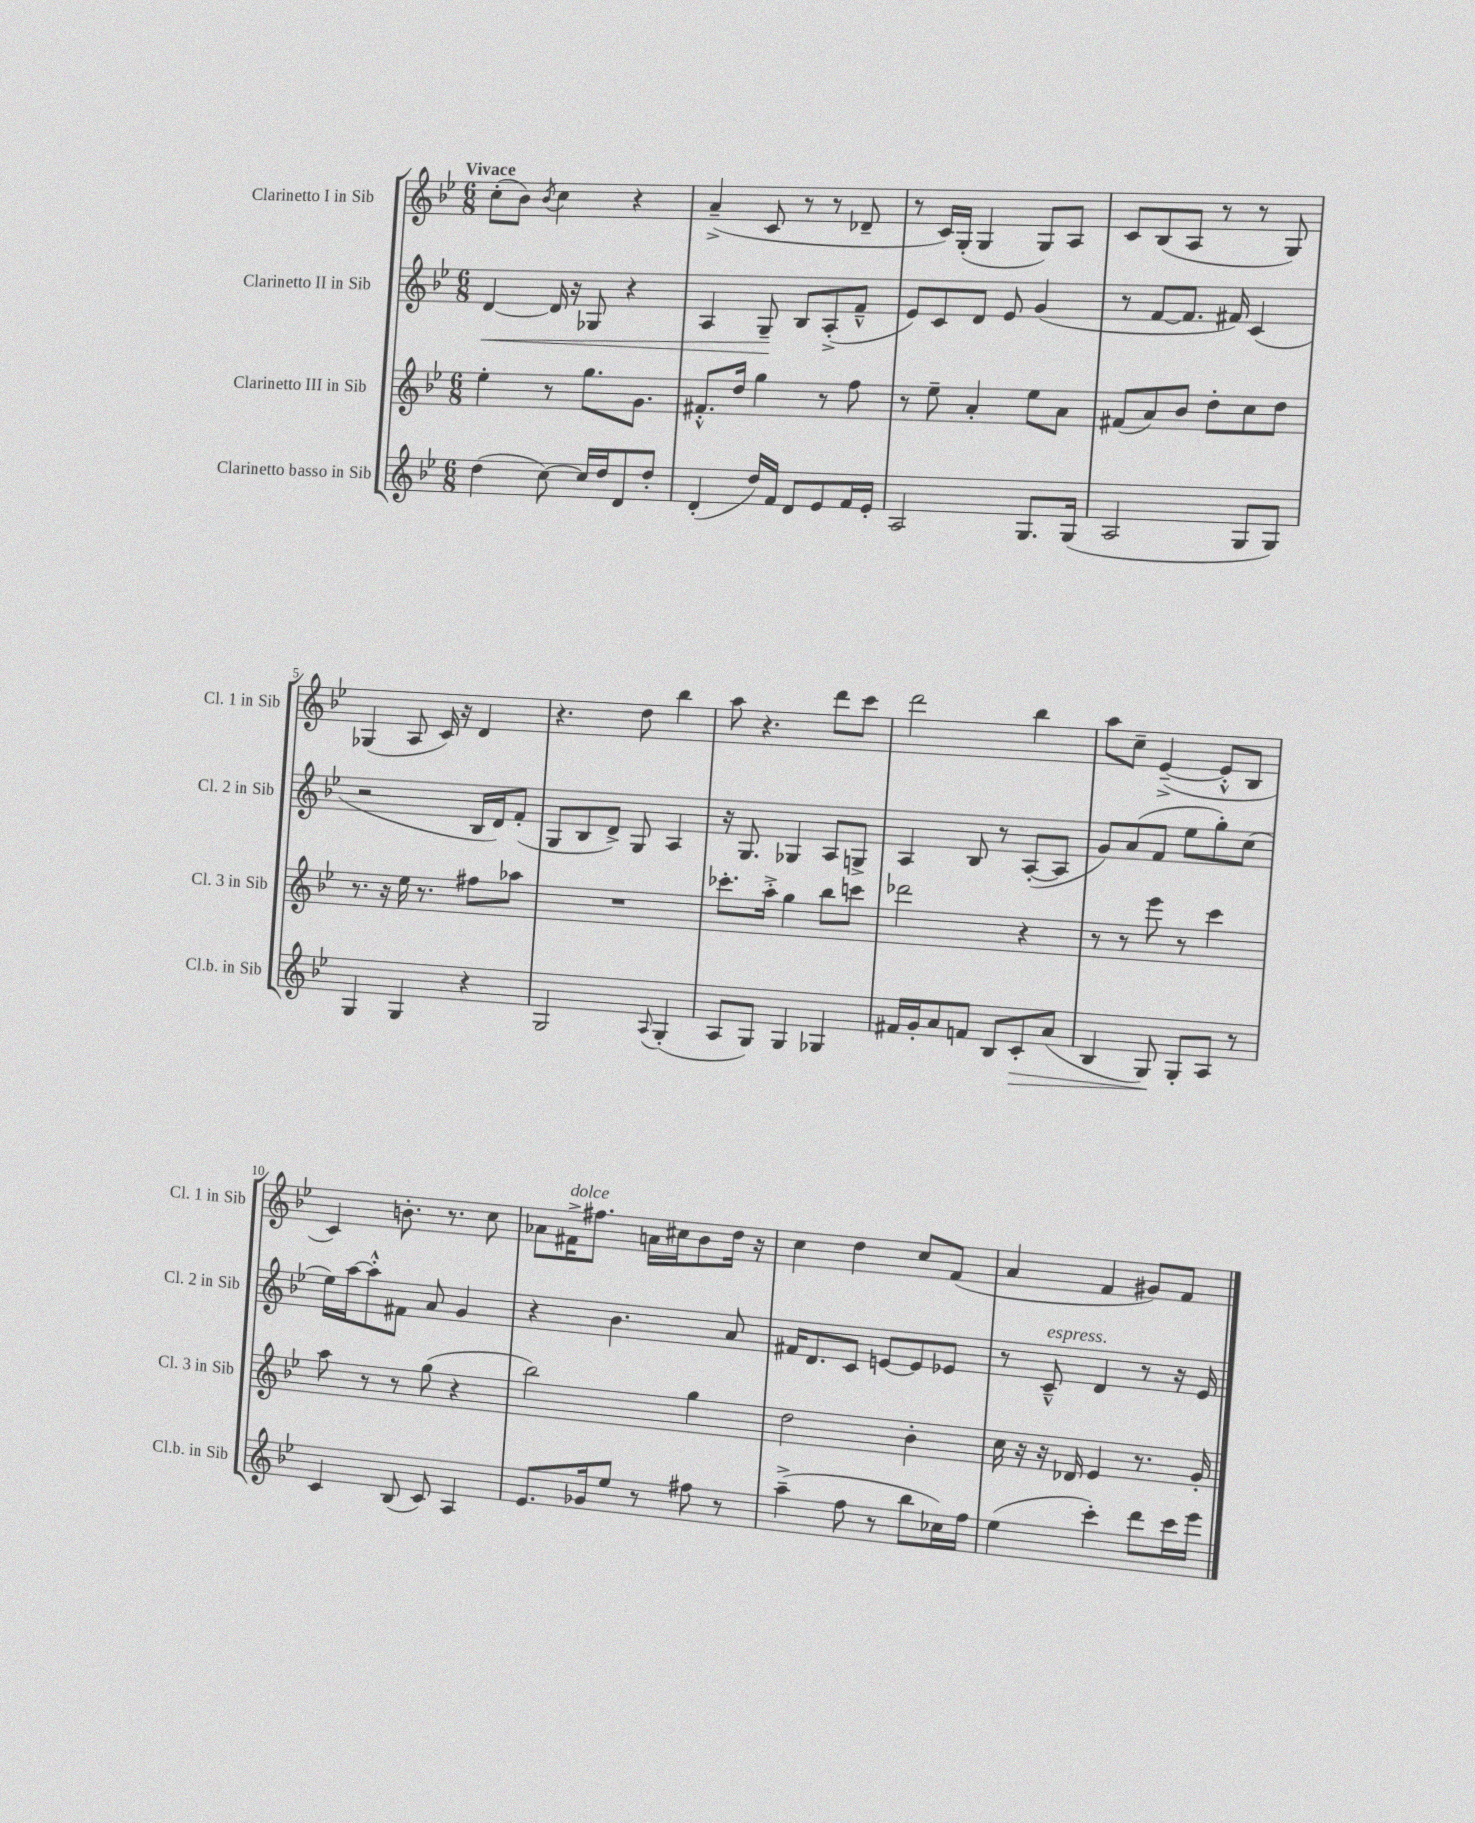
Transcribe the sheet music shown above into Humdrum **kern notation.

**kern	**dynam	**kern	**kern	**dynam	**kern
*part4	*part4	*part3	*part2	*part2	*part1
*staff4	*staff4	*staff3	*staff2	*staff2	*staff1
*I"Clarinetto basso in Sib	*	*I"Clarinetto III in Sib	*I"Clarinetto II in Sib	*	*I"Clarinetto I in Sib
*I'Cl.b. in Sib	*	*I'Cl. 3 in Sib	*I'Cl. 2 in Sib	*	*I'Cl. 1 in Sib
*clefG2	*	*clefG2	*clefG2	*	*clefG2
*k[b-e-]	*	*k[b-e-]	*k[b-e-]	*	*k[b-e-]
*M6/8	*	*M6/8	*M6/8	*	*M6/8
=1	=1	=1	=1	=1	=1
!	!	!	!	!	!LO:TX:a:B:t=Vivace
!	!	!	!	!LO:HP:b	!
(4dd\	.	4ee-'\	[4d/	<	(8cc'\L
.	.	.	.	.	8b-\J)
.	.	.	.	.	8qb-/
[8cc\)	.	8r	16d/]	.	4cc\
.	.	.	16r	.	.
16cc/LL]	.	8.gg\L	8G-X/	.	.
16dd/J	.	.	.	.	.
8d/	.	.	4r	.	4r
.	.	8.g\J	.	.	.
8dd'/J	.	.	.	.	.
=2	=2	=2	=2	=2	=2
(4d'/	.	8.f#X'^^/L	4A/	.	(4a~^/
.	.	16dd/Jk	.	.	.
16dd/LL)	.	4gg\	8G~/	.	8c/
16f/JJ	.	.	.	.	.
8d/L	.	.	8B-/L	[	8r
8e-/	.	8r	(8A'^/	.	8r
16f/L	.	8ff\	8f~^^/J	.	8d-X~/
16e-'/JJ	.	.	.	.	.
=3	=3	=3	=3	=3	=3
2A/	.	8r	8e-/L)	.	8r
.	.	8ee-~\	8c/	.	16c/LL)
.	.	.	.	.	(16G'/JJ
.	.	4a'/	8d/J	.	4G/
.	.	.	8e-/	.	.
8.G/L	.	8ee-\L	(4g/	.	8G/L)
.	.	8a\J	.	.	8A/J
(16G/Jk	.	.	.	.	.
=4	=4	=4	=4	=4	=4
2A/	.	(8f#X/L	8r	.	8c/L
.	.	8a/)	[8f/L	.	(8B-/
.	.	8b-/J	8.f/J]	.	8A/J
.	.	8dd'\L	.	.	8r
.	.	.	16f#X/)	.	.
8G/L	.	8cc\	(4c/	.	8r
8G/J)	.	8dd\J	.	.	8G/)
!!LO:LB:g=z
=5	=5	=5	=5	=5	=5
4G/	.	8.r	2r	.	(4G-X/
.	.	16r	.	.	.
4G/	.	16ee-\	.	.	8A/
.	.	8.r	.	.	.
.	.	.	.	.	16c/)
.	.	.	.	.	16r
4r	.	8ff#X\L	16B-/LL	.	4d/
.	.	.	16d/J)	.	.
.	.	8aa-X\J	(8f'/J	.	.
=6	=6	=6	=6	=6	=6
2G/	.	2.r	8G/L	.	4.r
.	.	.	8B-/	.	.
.	.	.	8d^/J)	.	.
.	.	.	8G/	.	8dd\
8qqA/	.	.	.	.	.
(4G'/	.	.	4A/	.	4bb-\
=7	=7	=7	=7	=7	=7
8A/L	.	8.ccc-X'\L	16r	.	8aa\
.	.	.	8.G/	.	.
8G/J)	.	.	.	.	4.r
.	.	16aa'^\Jk	.	.	.
4G/	.	4gg\	4G-X/	.	.
4G-X/	.	8bb-\L	8A/L	.	8ddd\L
.	.	8cccn\J	8Gn^/J	.	8ccc\J
=8	=8	=8	=8	=8	=8
16f#X/LL	.	2ddd-X\	4A/	.	2ddd\
16g'/J	.	.	.	.	.
8a/	.	.	.	.	.
8fn/J	.	.	8B-/	.	.
8B-/L	.	.	8r	.	.
!	!LO:HP:b	!	!	!	!
8c'/	>	4r	([8A'/L	.	4bb-\
(8a/J	.	.	8A/J]	.	.
=9	=9	=9	=9	=9	=9
4B-/	.	8r	8g/L)	.	8aa\L
.	.	8r	(8a/	.	8cc~\J
8G/)	.	8eee-\	8f/J	.	([4e-~^/
8G'/L	]	8r	8ee-\L	.	.
8A/J	.	4ccc\	8gg'\)	.	8e-'^^/L]
8r	.	.	(8cc\J	.	8B-/J
!!LO:LB:g=z
=10	=10	=10	=10	=10	=10
4c/	.	8aa\	16ee-\LL)	.	4c/)
.	.	.	[16aa\J	.	.
.	.	8r	8aa'^^\]	.	.
(8B-/	.	8r	8f#X\J	.	8.bn'\
8c/)	.	(8gg\	8a/	.	.
.	.	.	.	.	8.r
4A/	.	4r	4g/	.	.
.	.	.	.	.	8cc\
=11	=11	=11	=11	=11	=11
8.e-/L	.	2bb-\)	4r	.	8a-X\L
!	!	!	!	!	!LO:TX:a:i:t=dolce
.	.	.	.	.	16f#X^\K
16g-X/k	.	.	.	.	8.ff#X\J
8ee-/J	.	.	4.b-\	.	.
8r	.	.	.	.	16an\LL
.	.	.	.	.	16cc#X\J
8ff#X\	.	4gg\	.	.	8b-\
8r	.	.	8a/	.	16dd\Jk
.	.	.	.	.	16r
=12	=12	=12	=12	=12	=12
(4aa~^\	.	2dd\	16f#X/KL	.	4cc\
.	.	.	8.d/	.	.
8ff\	.	.	8c/J	.	4dd\
8r	.	.	[8en/L	.	.
8bb-\L	.	4b-'\	8e/]	.	8cc/L
16cc-X\L)	.	.	8e-X/J	.	(8f/J
16ff\JJ	.	.	.	.	.
=13	=13	=13	=13	=13	=13
(4ee-\	.	16cc\	8r	.	4a/
.	.	16r	.	.	.
!	!	!	!LO:TX:a:i:t=espress.	!	!
.	.	16r	8c~^^/	.	.
.	.	16d-X/	.	.	.
4ccc'\)	.	4e-/	4d/	.	4f/
8ddd\L	.	8.r	8r	.	8g#X/L)
16ccc\L	.	.	16r	.	8f/J
16eee-\JJ	.	16g'/	16e-/	.	.
==	==	==	==	==	==
*-	*-	*-	*-	*-	*-
